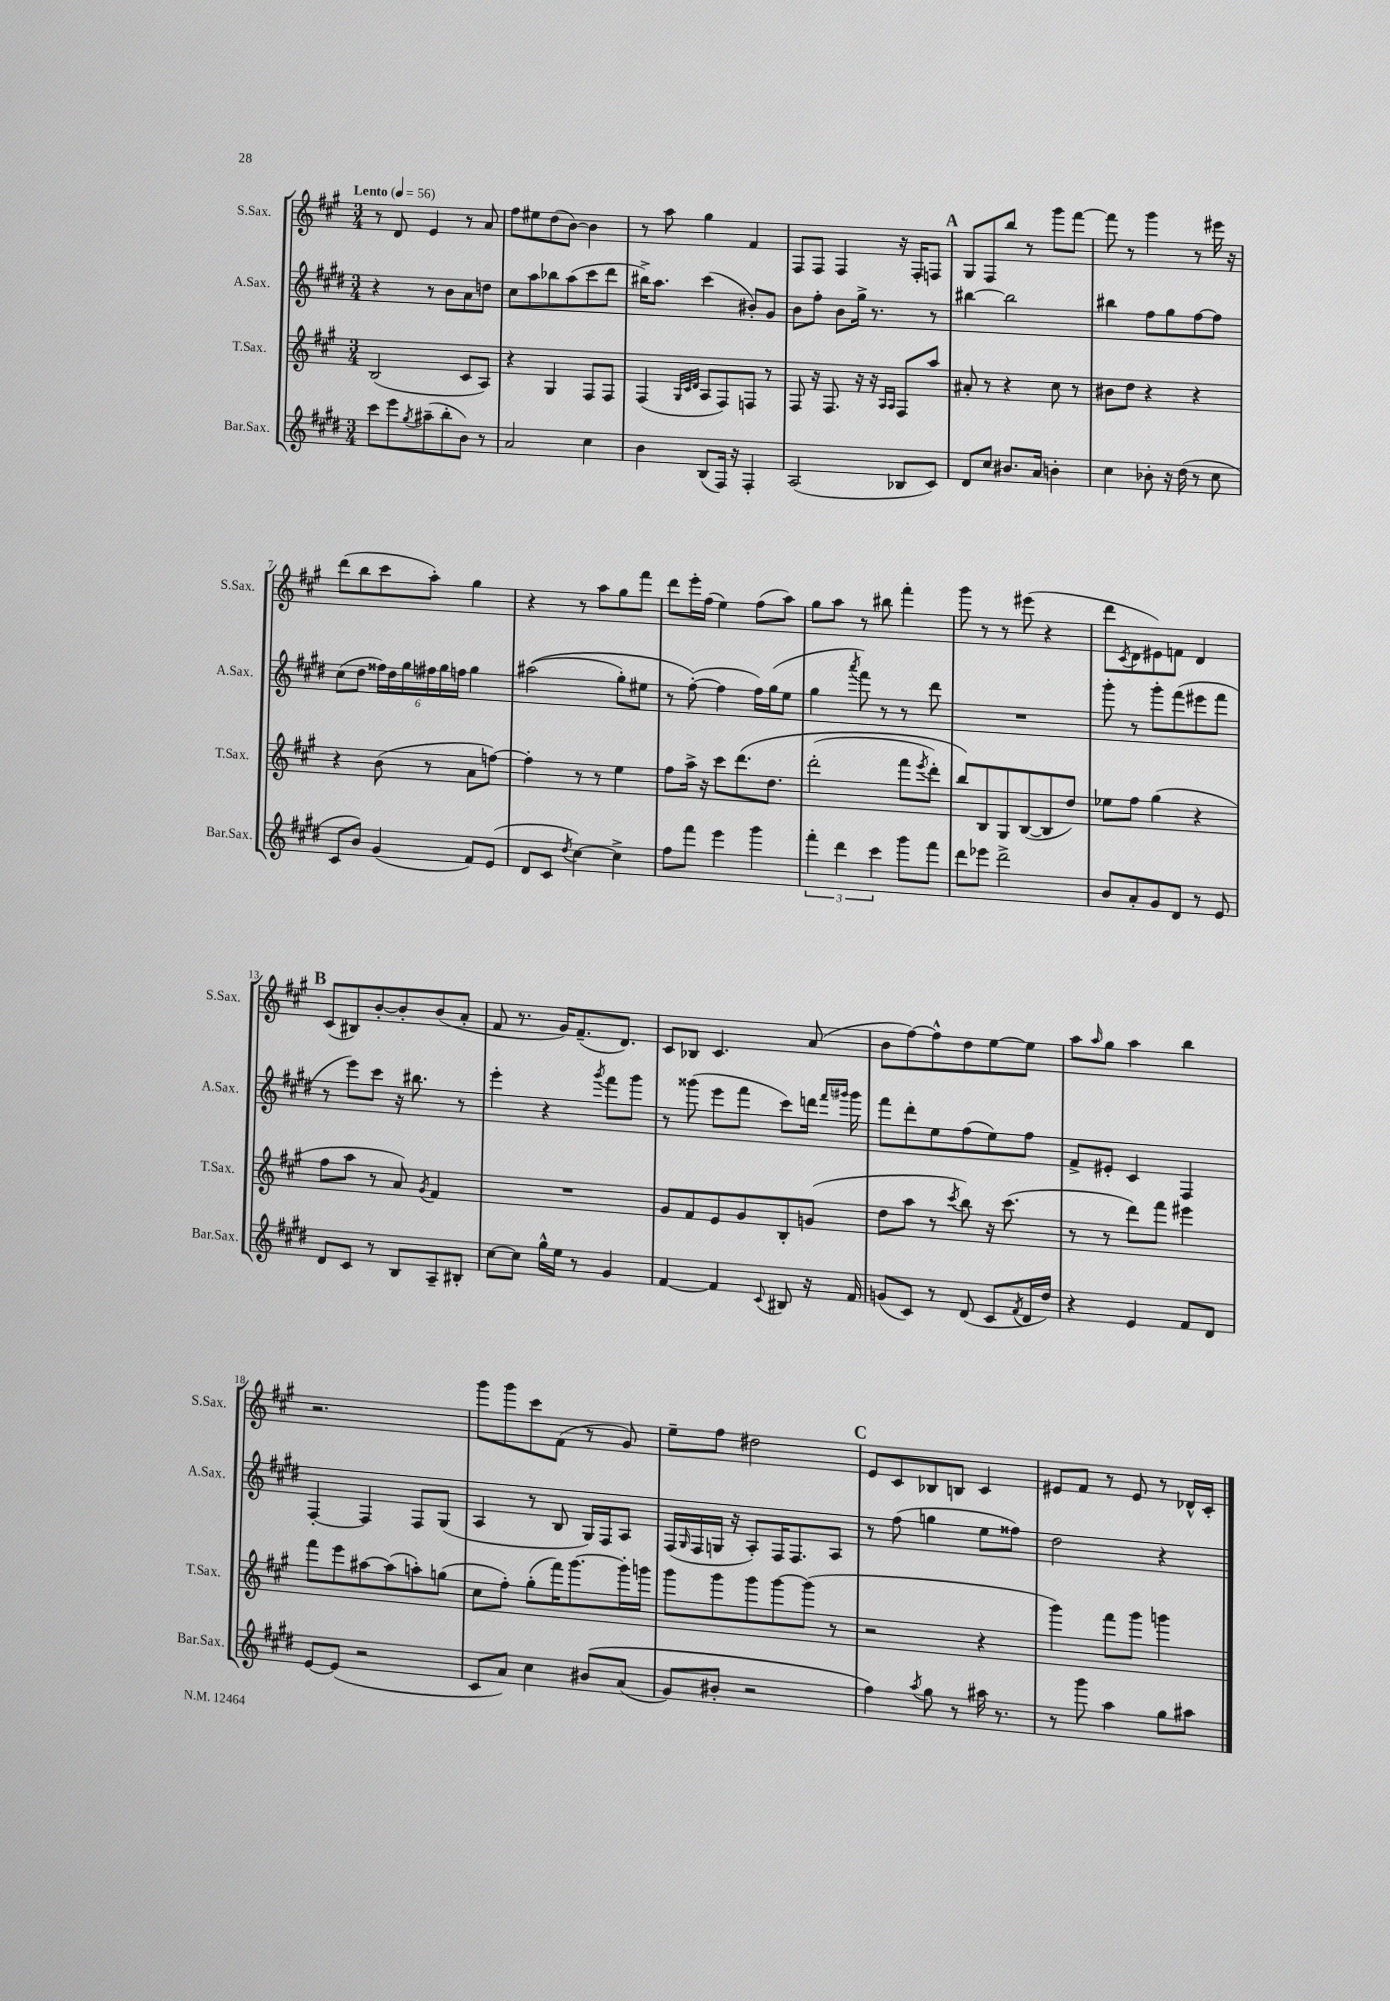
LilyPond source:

<<
\new StaffGroup <<
\new Staff = "s0" \with { instrumentName = "S.Sax." shortInstrumentName = "S.Sax." } {
    \clef treble \key a \major \numericTimeSignature \time 3/4 \tempo "Lento" 4 = 56
    r8 d'8 e'4 r8 a'8 |
    fis''8 eis''8 d''8( b'8~) b'4 |
    r8 a''8 gis''4 fis'4 |
    fis8 fis8 fis4 r16 fis16-. f8 |
    \mark \markup { \bold "A" } gis8 fis8 b''8 r8 gis'''8 fis'''8~ |
    fis'''8 r8 gis'''4 r8 eis'''16 r16 |
    d'''8( b''8 cis'''8 a''8-.) gis''4 |
    r4 r8 a''8 gis''8 fis'''8 |
    d'''8 e'''16-. fis''16( e''4) fis''8( a''8) |
    gis''8 a''8 r8 bis''8 fis'''4-. |
    gis'''8 r8 r8 eis'''8( r4 |
    d'''8 \acciaccatura { cis'8 } d'8 eis'8) f'8 d'4 |
    \mark \markup { \bold "B" } cis'8( bis8) b'8~-. b'8-. b'8( a'8-. |
    fis'8 r8. gis'16) fis'8.--( d'8.) |
    cis'8 bes8 cis'4. a'8( |
    b'8 fis''8~) fis''8-^ d''8 e''8~ e''8 |
    a''8 \grace { a''16 } gis''8 a''4 b''4 |
    r2. |
    gis'''8 gis'''8 cis'''8 fis'8( r8 gis'8) |
    e''8-- fis''8 dis''2 |
    \mark \markup { \bold "C" } e'8 cis'8 bes8 b8 cis'4 |
    eis'8 fis'8 r8 eis'8 r8 des'16-^ cis'16-. \bar "|." |
}
\new Staff = "s1" \with { instrumentName = "A.Sax." shortInstrumentName = "A.Sax." } {
    \clef treble \key e \major \numericTimeSignature \time 3/4
    r4 r8 b'8 a'8 d''8 |
    cis''8 a''8 bes''8 a''8( cis'''8 dis'''8 |
    bis''16->) a''8. cis'''4( bis'8-.) gis'8 |
    b'8 fis''8-. b'8 gis''16-> r8. r8 |
    \mark \markup { \bold "A" } bis''4~ bis''2 |
    bis''4 fis''8 gis''8 fis''8~ fis''8 |
    cis''8( dis''8 \tuplet 6/4 { fisis''16) dis''16 gis''16 fis''16 gis''16 f''16 } gis''4 |
    ais''2(\( gis''8-.) eis''8 |
    r8 fis''8~-.(\) fis''4 fis''16) gis''16( e''8 |
    gis''4 \acciaccatura { a'''8 } fis'''8) r8 r8 dis'''8 |
    R2. |
    gis'''8-. r8 gis'''8-. fis'''8( eis'''8 fis'''8 |
    \mark \markup { \bold "B" } r8 e'''8) cis'''8 r16 bis''8. r8 |
    e'''4-. r4 \acciaccatura { gis'''8 } fis'''8 gis'''8 |
    r8 gisis'''8( e'''8 fis'''8 cis'''8) d'''16 \grace { fis'''16 gis'''16 } gis'''16 |
    fis'''8 dis'''8-. e''8 fis''8( e''8) fis''8 |
    fis'8-> eis'8-. cis'4 fis4 |
    fis4~-. fis4 fis8 gis8( |
    a4 r8 b8 gis16) fis16 a8 |
    fis16( \grace { gis16 } fis16 g16 r16 a8-.) fis16 fis8. a8 |
    \mark \markup { \bold "C" } r8 fis''8( g''4 e''8 fisis''8) |
    dis''2 r4 \bar "|." |
}
\new Staff = "s2" \with { instrumentName = "T.Sax." shortInstrumentName = "T.Sax." } {
    \clef treble \key a \major \numericTimeSignature \time 3/4
    b2( cis'8 a8) |
    r4 gis4 fis8 fis8 |
    fis4( \grace { gis32 cis'32 d'32 } a8 fis8) f8 r8 |
    fis8 r16 fis8. r16 r16 \grace { a16 a16 } fis8 a''8 |
    \mark \markup { \bold "A" } ais'8-. r8 r4 cis''8 r8 |
    bis'8 d''8 r4 r4 |
    r4 b'8( r8 a'8 f''8~) |
    f''4-. r8 r8 e''4 |
    fis''8 a''16-> r16 cis'''8 d'''8.\( d''8. |
    d'''2-.( fis'''8 \acciaccatura { e'''8 } d'''8-.) |
    b''8\) b8 gis8 b8~( b8 d''8) |
    ees''8 fis''8 gis''4( r4 |
    \mark \markup { \bold "B" } fis''8 a''8 r8 a'8) \acciaccatura { gis'8 } fis'4 |
    R2. |
    gis'8 fis'8 e'8 gis'8 b8-. g'8( |
    d''8 a''8 r8 \acciaccatura { cis'''8 } b''8) r16 cis'''8.( |
    r8 r8 d'''8) fis'''8 eis'''4 |
    fis'''8 e'''8 ais''8~ ais''8( a''8-.) g''8( |
    cis''8 fis''8-.) gis''8-.( fis'''16) gis'''8.~ gis'''16-. g'''16 |
    gis'''8 gis'''8 gis'''8 gis'''8~ gis'''8( r8 |
    \mark \markup { \bold "C" } r2 r4 |
    gis'''4) fis'''8 gis'''8 g'''4 \bar "|." |
}
\new Staff = "s3" \with { instrumentName = "Bar.Sax." shortInstrumentName = "Bar.Sax." } {
    \clef treble \key e \major \numericTimeSignature \time 3/4
    cis'''8 e'''8 \acciaccatura { gis''8 } ais''8--( b''8-. b'8) r8 |
    a'2 cis''4 |
    b'4 b8( fis16) r16 fis4-. |
    a2( bes8 cis'8) |
    \mark \markup { \bold "A" } dis'8 cis''8 bis'8. a'16 b'4-. |
    cis''4 bes'8-. r16 dis''16( r8 cis''8 |
    cis'8 b'8) gis'4( fis'8) e'8( |
    dis'8 cis'8 \acciaccatura { dis''8 } cis''4~) cis''4-> |
    fis''8 fis'''8 e'''4 gis'''4 |
    \tuplet 3/2 { fis'''4-. dis'''4 cis'''4 } gis'''8 fis'''8 |
    dis'''8 ees'''8 dis'''2-> |
    b'8 a'8-. gis'8 dis'8 r8 e'8 |
    \mark \markup { \bold "B" } dis'8 cis'8 r8 b8 a8-- bis8-. |
    cis''8~ cis''8 gis''16-^ e''16 r8 gis'4 |
    fis'4~ fis'4 \appoggiatura { cis'8 } bis8 r16 fis'16 |
    g'8( cis'8) r8 dis'8( cis'8 \acciaccatura { fis'8 } dis'16 dis''16) |
    r4 e'4 fis'8 dis'8 |
    e'8~ e'8( r2 |
    cis'8 a'8) cis''4 bis'8\( a'8( |
    gis'8) bis'8-. r2 |
    \mark \markup { \bold "C" } fis''4\) \acciaccatura { a''8 } gis''8 r8 ais''16 r8. |
    r8 gis'''8 a''4 gis''8 ais''8 \bar "|." |
}
>>
>>
